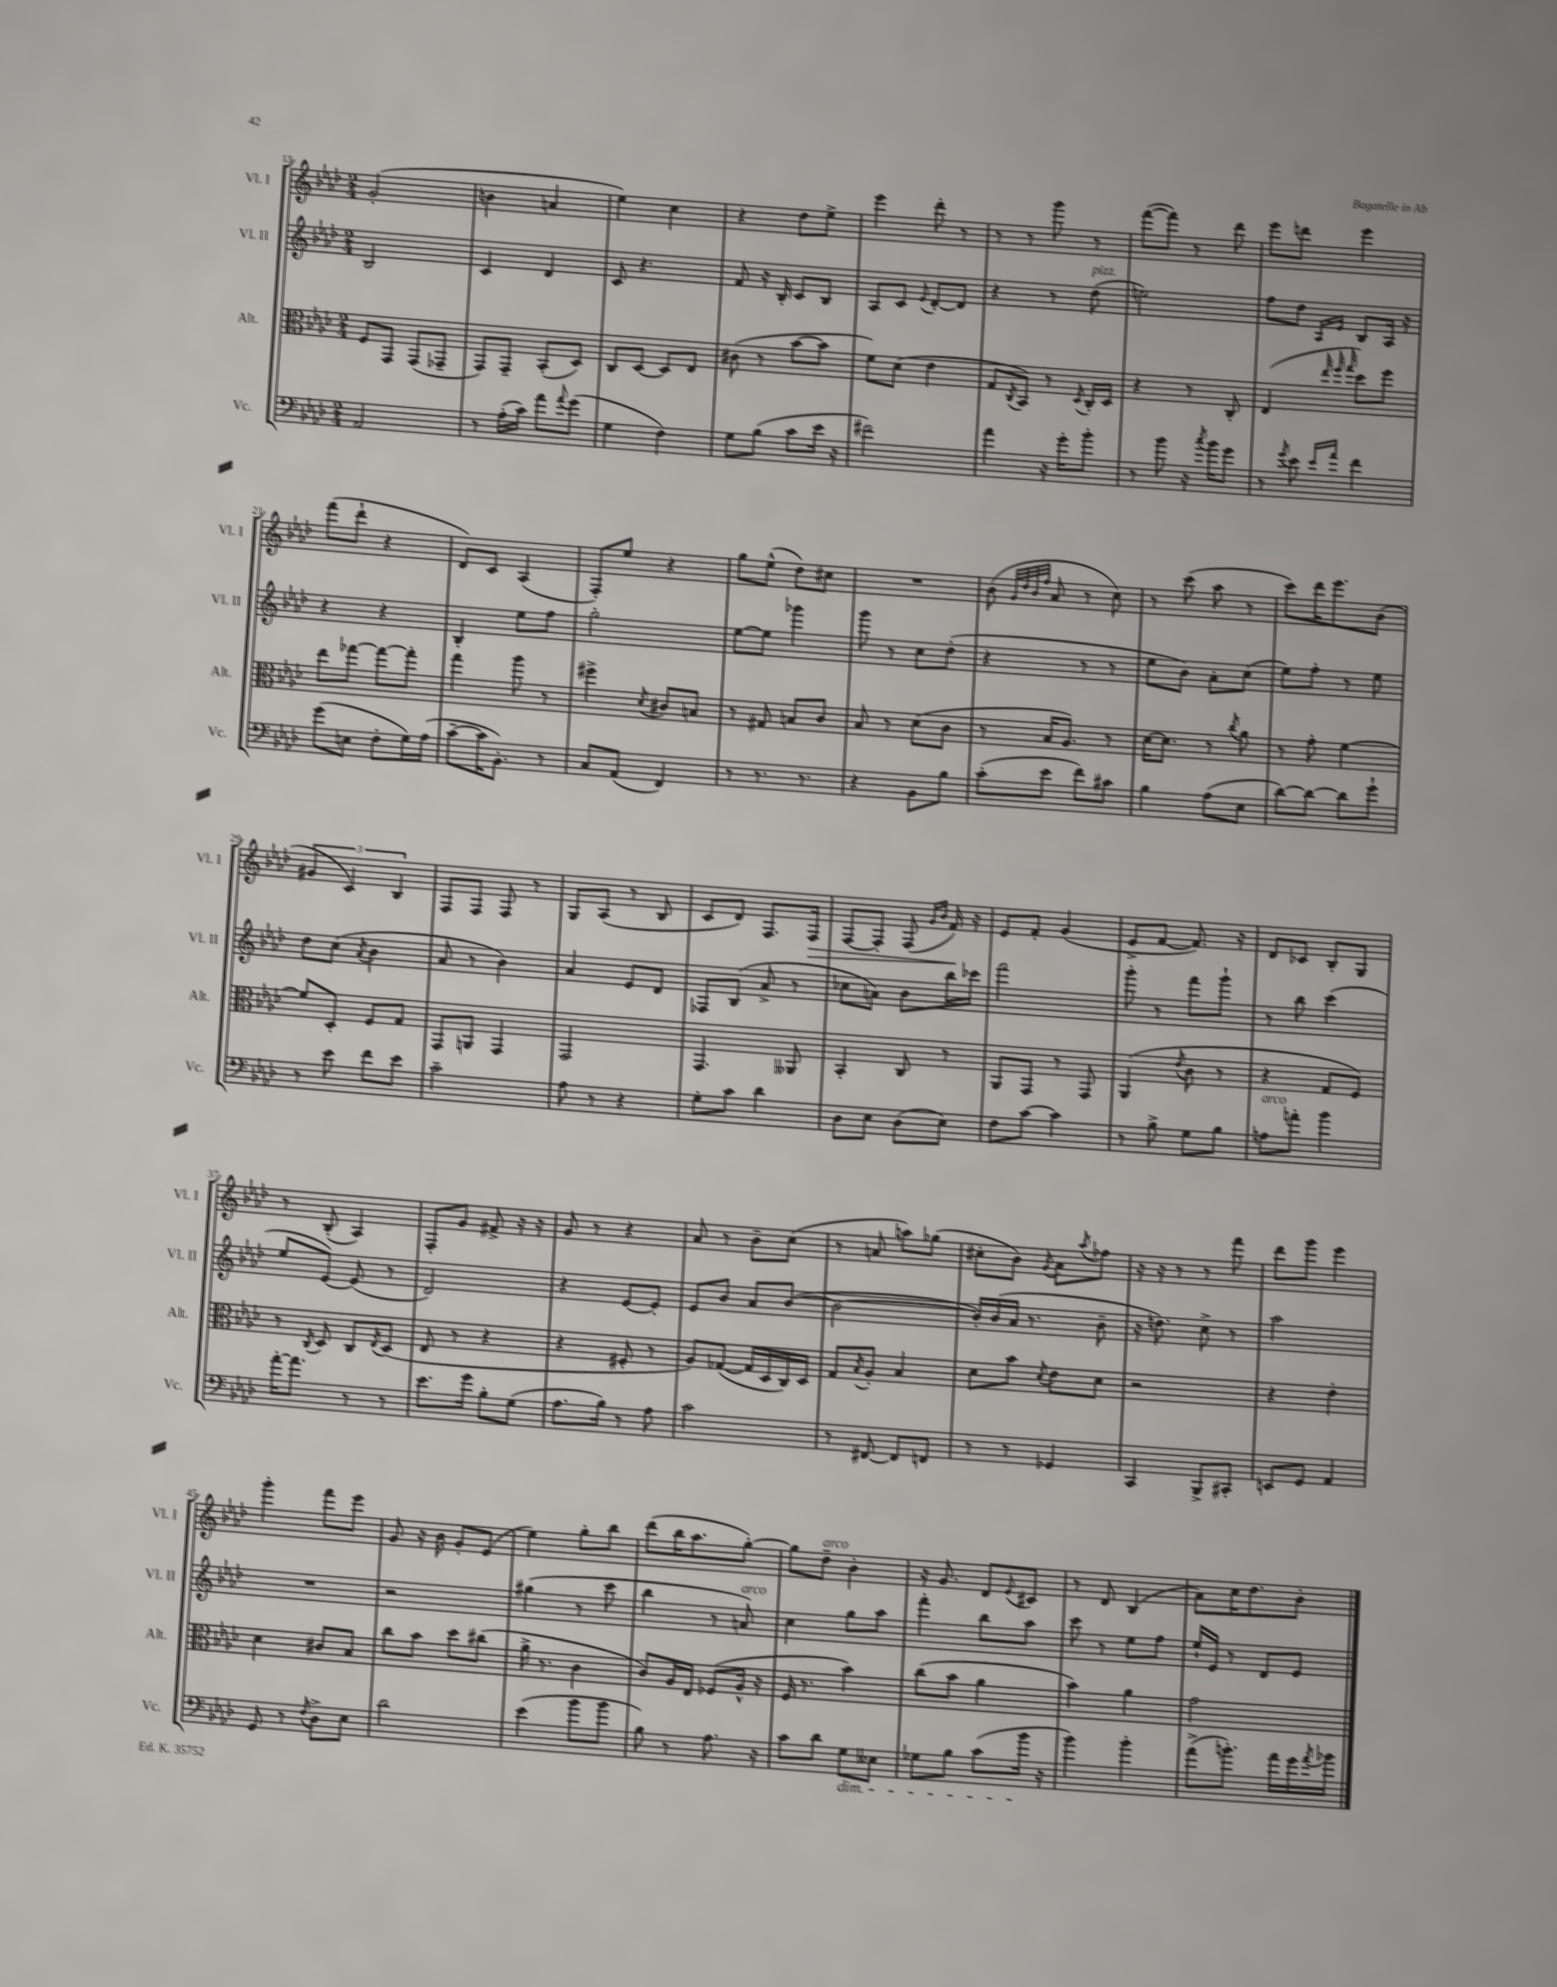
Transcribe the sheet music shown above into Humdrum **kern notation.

**kern	**kern	**kern	**kern
*staff4	*staff3	*staff2	*staff1
*clefF4	*clefC3	*clefG2	*clefG2
*k[b-e-a-d-]	*k[b-e-a-d-]	*k[b-e-a-d-]	*k[b-e-a-d-]
*M2/4	*M2/4	*M2/4	*M2/4
2AA-	8F	2B-	(2g'
.	8GG	.	.
.	(8GG	.	.
.	8GG-~	.	.
=	=	=	=
8r	8GG)	4c	4b
(16A-'	8GG~	.	.
16c)	.	.	.
8a-	(8BB-'	4d-	4a
8qqa-	.	.	.
(8g	8D-)	.	.
=	=	=	=
4G	8C	8c	4ee-)
.	[8D-	4.r	.
4F)	8D-]	.	4cc
.	8E-	.	.
=	=	=	=
8G	(8c#	8f	4r
(8B-	8r	16r	.
.	.	16B-'	.
8c	[8b-	8c	8dd-
16e-	8b-]	8B-	8ee-^
16r	.	.	.
=	=	=	=
2f#)	8f)	8A-	4eee-
.	(8d-	8c	.
.	.	8qqe-	.
.	4e-	[8d-'	8ddd-'
.	.	8d-]	8r
=	=	=	=
4a-	8G	4r	8r
.	8qC	.	.
.	8BB-)	.	8r
16r	8r	8r	8ggg
16g'	.	.	.
.	8qD-	.	.
8b-'	16C'	(8dd-	8r
.	16D-	.	.
=	=	=	=
8r	4r	2ee)	([8fff
8b-	.	.	8fff])
16r	8r	.	8r
8qcc	.	.	.
16b-	.	.	.
8g	8C'	.	8ddd-
=	=	=	=
8r	(4E-	8ff	8eee-
8qg	.	.	.
8e-	.	8dd-	8ddd
.	32qqee-	.	.
16qqe-	32qqff	16qqA-	.
16qqa-	32qqgg	16qqe-	.
4f	8dd-)	8B-	4eee-
.	8ff	16A-	.
.	.	16r	.
=	=	=	=
(8g	8ee-	4r	(8fff
8E	[8gg-	.	8ddd-`
8F'	8gg-_	4r	4r
16G)	8gg-']	.	.
(16A-	.	.	.
=	=	=	=
[8c~	4gg	4B-'	8d-)
16c]	.	.	8c
8.BB-')	.	.	.
.	8aa-	8ee-	(4A-
8r	8r	8ff	.
=	=	=	=
8C	4ff#^	2gg'	8F')
(8AA-	.	.	8ee-
.	8qd-	.	.
4FF)	8c#	.	4r
.	8B	.	.
=	=	=	=
8r	8r	[8ee-	8gg
8.r	8G#	8ee-]	(8ee-^^
.	8B	4ggg-	8dd-)
8.r	.	.	.
.	8c	.	8cc#
=	=	=	=
4r	8B-	8ggg	2r
.	8r	8r	.
8BB-	(8d-	8cc	.
8B-	8c	(8dd-'	.
=	=	=	=
(8c'	8r	4r	(8b-
.	.	.	32qqg
.	.	.	32qqdd-
.	.	.	32qqb-
.	.	.	32qqff
8e-	16B-	.	8a-
.	8.A-)	.	.
8f)	.	8r	8r
8c#	8r	8r	8cc)
=	=	=	=
4B-	[16d-	8ee-	8r
.	8.d-]	.	.
.	.	8b-)	(8ccc
(8A-	8r	8a-'	8aa-
.	8qcc	.	.
8E-	8a-	(8cc	8r
=	=	=	=
[8d-)	8r	8ee-)	8ccc)
8d-_	8g'	8ff'	16ddd-
.	.	.	8.eee-
8d-]	[4f	8r	.
8g`	.	8ee-	(8b-
=	=	=	=
8r	8f]	8dd-	6g#
8e-	8D-'	(8cc	.
.	.	.	6c)
.	.	8qa-	.
8f	8F	4b-	.
.	.	.	6B-
8e-	8G	.	.
=	=	=	=
2c~	8GG	8a-	8F
.	8AA	8r	8F
.	4GG	4b-)	8F
.	.	.	8r
=	=	=	=
8A-	2GG	4a-	8G
8r	.	.	(8A-
4r	.	8e-	8r
.	.	8d-	8B-
=	=	=	=
8G'	4.GG	8F-	8c
8c	.	(8B-	8d-)
4d-	.	8a-^	8.F
.	8AA--	8r	.
.	.	.	16F
=	=	=	=
8D-	4BB-'	8cc-	[8F
8E-	.	8a)	8F']
(8D-	8C	8b-	(8F
.	.	.	16qqg
.	.	.	16qqb-
8E-)	8r	16bb-	16f)
.	.	16ccc-	16r
=	=	=	=
8F	8AA-	2fff	8e-
[8c	8GG	.	8f'
4c]	8r	.	(4g
.	8GG	.	.
=	=	=	=
8r	(4AA-	8ggg'	8e-^
8B-^	.	8r	[8f
.	8qe-	.	.
8G	8c	8fff	8.f])
8B-	8r	8ggg`	.
.	.	.	16r
=	=	=	=
8A	4r	8r	8d-
8a'	.	8bb-	8c-
4b-	8G	(4ccc	8B-'
.	8F)	.	8G
=	=	=	=
[16a-'	8r	8ee-	8r
8.a-]	.	.	.
.	8qC	.	.
.	8D-	[8e-)	(8B-'
8r	8C	(8e-]	4A-)
.	8qE-	.	.
8r	(8D-	8r	.
=	=	=	=
8.e-	8E-	2d-)	8F'
.	8r	.	8g
16g	.	.	.
8B-'	4r	.	8f#^
(8G	.	.	16r
.	.	.	16r
=	=	=	=
8.A-	4r	4r	8g
.	.	.	8r
16B-)	.	.	.
8r	8F#'	[8e-	4r
8A-	8r	8e-']	.
=	=	=	=
2c	8A-)	8e-	8a-
.	([8G-	8b-	8r
.	16G-]	8a-	8b-~
.	16D-	.	.
.	16C)	([8b-	(8cc
.	16D-	.	.
=	=	=	=
8r	8G	2b-_	8r
.	8qB-	.	.
[8FF#	8A-'	.	8a
8FF#]	4B-	.	8aa)
8FF	.	.	(8gg-
=	=	=	=
8r	8d-	16b-'])	8cc#'
.	.	(16b-	.
8r	8b-	16a-	8b-)
.	.	8.r	.
.	8qd-	.	8qg
4GG-	8e-	.	8a-
.	.	.	8qaa-
.	8d-	8b-~	8ff-
=	=	=	=
4CC	2r	16r	16r
.	.	8.dd)	16r
.	.	.	8r
8BBB-^	.	8cc^	8r
8CC#'	.	8r	8fff
=	=	=	=
8EE	4r	2aa-	8ddd-
8GG	.	.	8ggg
4AA-	4e-'	.	4eee-
=	=	=	=
8GG	4d-	2r	4ggg'
8r	.	.	.
8qF	.	.	.
8D-^	8c#	.	8fff
8E-	8B-	.	8eee-
=	=	=	=
2d-	8cc	2r	8g
.	8b-	.	16r
.	.	.	16b-
.	8dd-	.	8g'
.	(8cc#	.	(8e-
=	=	=	=
(4e-	16a-^	(4gg#	4ee-)
.	8.r	.	.
8b-	4c	8r	8gg'
8b-	.	8ccc	8bb-
=	=	=	=
8B-)	8c)	4bb-	(8ddd-
8r	16A-	.	16bb-
.	16E-	.	8.aa-
8.A-	(8F-	8r	.
.	16A-^^	8a)	[8gg')
16r	16r	.	.
=	=	=	=
8c	16F	4cc	8gg]
.	8.r	.	.
8d-	.	.	8dd-~
8G	4b-)	8gg	4b-'
8E--	.	8aa-	.
=	=	=	=
8G-	(8cc	4fff'	16r
.	.	.	8.g
8B-	8b-	.	.
(8c	4a-	8bb-	8d-
.	.	.	8qqe-
16b-	.	8aa-	8c#
16r	.	.	.
=	=	=	=
4b-)	4b-)	8ccc	8r
.	.	8r	8d-
4b-'	4a-	8ee-	(4B-
.	.	8ff	.
=	=	=	=
(8a-^	2g	16ee-`	8a-)
.	.	16e-	.
8.b')	.	8r	16cc
.	.	.	8.dd-
.	.	8d-	.
16a-	.	.	.
16g	.	8e-	8b-'
8qa-	.	.	.
16b-	.	.	.
==	==	==	==
*-	*-	*-	*-
